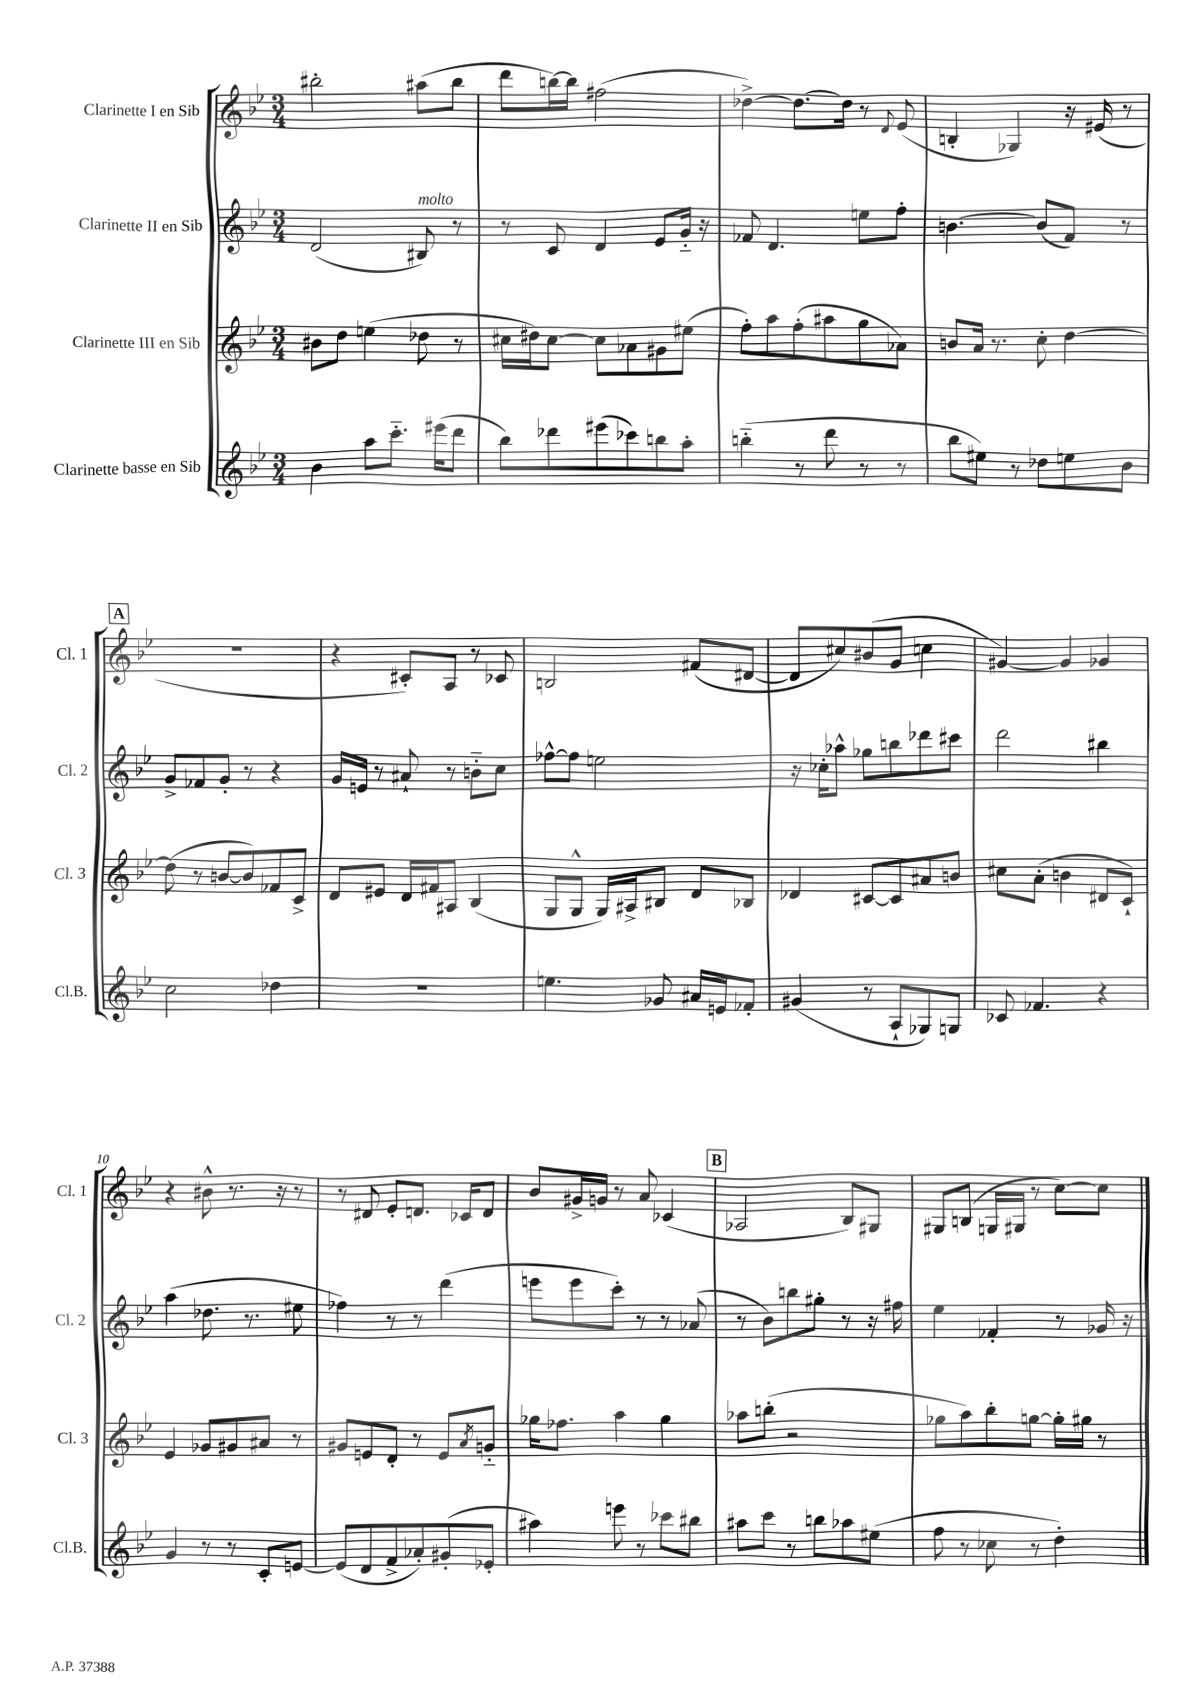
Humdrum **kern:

**kern	**kern	**kern	**kern
*staff4	*staff3	*staff2	*staff1
*clefG2	*clefG2	*clefG2	*clefG2
*k[b-e-]	*k[b-e-]	*k[b-e-]	*k[b-e-]
*M3/4	*M3/4	*M3/4	*M3/4
4b-	8b#	(2d	2bb#'
.	8dd	.	.
8aa	(4ee	.	.
8.ccc'~	.	.	.
.	8dd-	8B#)	(8aa#
(16eee#	.	.	.
8ddd	8r	8r	8bb#
=	=	=	=
8bb-)	16cc#	8r	8ddd
.	16dd#)	.	.
8ddd-	[8cc#	8c	[16bb)
.	.	.	16bb]
(8eee#	8cc#]	4d	(2ff#
8ccc-)	8a-	.	.
8bb	8g#	8e-	.
8aa'	(8ee#	16g'~	.
.	.	16r	.
=	=	=	=
(4bb'~	8ff')	8f-	[4dd-^)
.	8aa	4.d	.
8r	(8ff'	.	8.dd-_
8ddd	8aa#	.	.
.	.	.	16dd-]
8r	8gg	8ee	8r
.	.	.	8qqd
8r	8a-)	8ff'	(8e-
=	=	=	=
8bb-	8b	[4.b	4B'
8ee#)	16a	.	.
.	8.r	.	.
8r	.	.	4G-)
8dd-	8cc'	(8b]	.
8ee	[4dd	8f)	16r
.	.	.	(16e#
8b-	.	8r	8r
=	=	=	=
2cc	(8dd]	8g^	2.r
.	8r	8f-	.
.	[8b	8g'	.
.	8b])	8r	.
4dd-	8f-	4r	.
.	8c^	.	.
=	=	=	=
2.r	8d	16g	4r
.	.	16e	.
.	8e#	8r	.
.	16d	8a#`	8c#')
.	16f#	.	.
.	8A#	8r	8A
.	(4B-	8b'~	8r
.	.	8cc	8c-
=	=	=	=
4.ee	8G	[8ff-^^	2B
.	8G^^	8ff-]	.
.	16G)	2ee	.
.	16A#^	.	.
8g-	8B#	.	.
16a#	8d	.	(8f#
16e	.	.	.
8f-'	8B-	.	[8d#
=	=	=	=
(4g#	4d-	16r	8d#]
.	.	16cc-'	.
.	.	8aa-^^	8cc#)
8r	[8c#	8gg-	(8b#
8A`	8c#]	8bb	8g
8G-)	8a#	8ddd-	4cc
8G	8b	8ccc#	.
=	=	=	=
8c-	8cc#	2ddd	[4g#)
4.f-	(8a'	.	.
.	4b	.	4g#]
4r	8d#	4bb#	4g-
.	8c`)	.	.
=	=	=	=
4g	4e-	(4aa	4r
8r	8g-	8.dd-	8b#^^
8r	8g#	.	8.r
.	.	8.r	.
8c'	8a#	.	.
.	.	.	16r
[8e	8r	8ee#	8r
=	=	=	=
(8e]	8g#	4ff-)	8r
8d	8e	.	8d#
8f^	8d'	8r	8e-'
8a-')	8r	8r	8.d
(8g#'	8e	(4ddd	.
.	.	.	16c-
.	8qa	.	.
8e-'	8g'~	.	8d
=	=	=	=
4aa#)	16gg-	8eee	8b-
.	8.ff-	.	.
.	.	8eee	16g#^
.	.	.	16g
8eee	4aa	8ccc')	8r
8r	.	8r	8a
8ccc-	4gg-	8r	(4c-
8bb#	.	(8a-	.
=	=	=	=
8aa#	8aa-	8r	2A-
8ccc	(8bb'	8b-)	.
8r	2r	8bb	.
8bb	.	8gg#'	.
8aa-	.	8r	8B-)
(8ee#	.	16r	8G#
.	.	16ff#	.
=	=	=	=
8ff	8gg-	4ee-	8G#
8r	8aa)	.	(8B
8cc-	8bb-'	4f-'	16G
.	.	.	16G#
8r	[8gg	.	8r
4dd')	16gg']	8r	[8cc)
.	16gg#	.	.
.	8r	16g-	8cc]
.	.	16r	.
==	==	==	==
*-	*-	*-	*-
